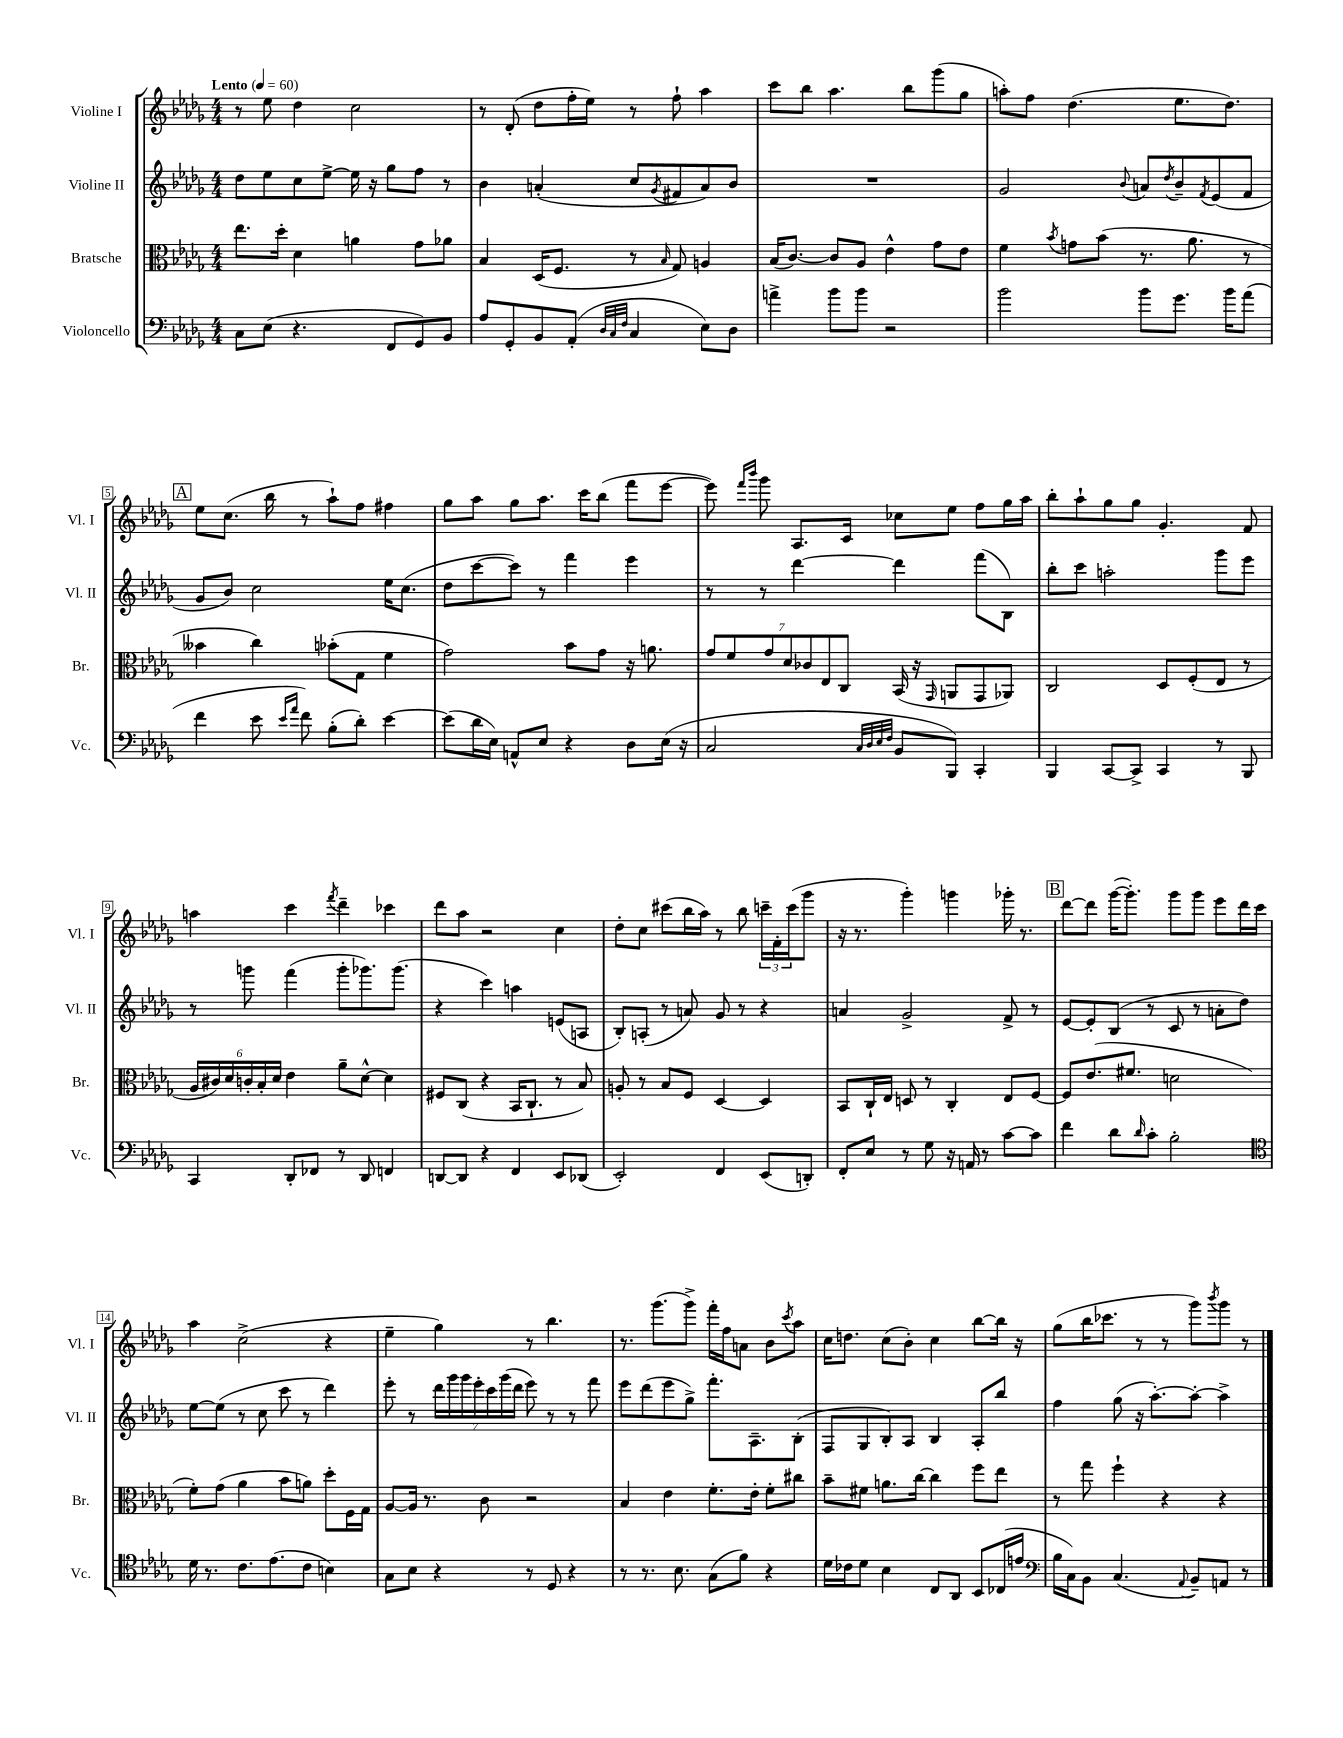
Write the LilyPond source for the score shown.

<<
\new StaffGroup <<
\new Staff = "s0" \with { instrumentName = "Violine I" shortInstrumentName = "Vl. I" } {
    \clef treble \key des \major \numericTimeSignature \time 4/4 \tempo "Lento" 4 = 60
    r8 ees''8 des''4 c''2 |
    r8 des'8-.( des''8 f''16-. ees''16) r8 f''8-! aes''4 |
    c'''8 bes''8 aes''4. bes''8 ges'''8( ges''8 |
    a''8-.) f''8 des''4.( ees''8. des''8.) |
    \mark \markup { \box "A" } ees''8 c''8.( bes''16 r8 aes''8-!) f''8 fis''4 |
    ges''8 aes''8 ges''8 aes''8. c'''16 bes''8( f'''8 ees'''8~ |
    ees'''8) \grace { f'''16 bes'''16 } ges'''8 aes8. c'16 ces''8 ees''8 f''8 ges''16 aes''16 |
    bes''8-. aes''8-! ges''8 ges''8 ges'4.-. f'8 |
    a''4 c'''4 \acciaccatura { f'''8 } des'''4-- ces'''4 |
    des'''8 aes''8 r2 c''4 |
    des''8-. c''8 cis'''8( bes''16 aes''16) r8 bes''8 \tuplet 3/2 { c'''16-- f'16-. c'''16( } ges'''8 |
    r16 r8. ges'''4-.) g'''4 ges'''16-. r8. |
    \mark \markup { \box "B" } des'''8~ des'''8 ges'''16~( ges'''8.-.) ges'''8 ges'''8 ees'''8 des'''16 c'''16 |
    aes''4 c''2->( r4 |
    ees''4-- ges''4) r8 bes''4. |
    r8. ges'''8.( ges'''8->) f'''16-. f''16 a'8 bes'8 \acciaccatura { c'''8 } aes''8 |
    c''16 d''8. c''8( bes'8-.) c''4 bes''8~ bes''16 r16 |
    ges''8( bes''16 ces'''8. r8 r8 ges'''8) \acciaccatura { bes'''8 } ges'''8 r8 \bar "|." |
}
\new Staff = "s1" \with { instrumentName = "Violine II" shortInstrumentName = "Vl. II" } {
    \clef treble \key des \major \numericTimeSignature \time 4/4
    des''8 ees''8 c''8 ees''8~-> ees''16 r16 ges''8 f''8 r8 |
    bes'4 a'4-.( c''8 \acciaccatura { ges'8 } fis'8 a'8) bes'8 |
    R1 |
    ges'2 \appoggiatura { bes'8 } a'8 \acciaccatura { des''8 } bes'8-- \acciaccatura { f'8 } ees'8( f'8 |
    \mark \markup { \box "A" } ges'8 bes'8) c''2 ees''16 c''8.( |
    des''8 c'''8~ c'''8) r8 f'''4 ees'''4 |
    r8 r8 des'''4~ des'''4 f'''8( bes8) |
    bes''8-. c'''8 a''2-. ges'''8 ees'''8 |
    r8 g'''8 f'''4( g'''8-. ges'''8.) ges'''8.( |
    r4 c'''4) a''4 e'8( a8 |
    bes8-.) a8-.( r8 a'8) ges'8 r8 r4 |
    a'4 ges'2-> f'8-> r8 |
    \mark \markup { \box "B" } ees'8~ ees'8-. bes8( r8 c'8 r8 a'8-. des''8) |
    ees''8~ ees''8( r8 c''8 c'''8 r8 des'''4) |
    ees'''8-. r8 \tuplet 7/4 { des'''16 ges'''16 ges'''16 ees'''16-. c'''16 ges'''16( des'''16 } ees'''8) r8 r8 f'''8 |
    ees'''8 des'''8( ees'''8 ges''8->) f'''8.-. aes8.-- bes8-.( |
    f8 ges8 bes8-.) aes8 bes4 aes8-. bes''8 |
    f''4 ges''8( r16 aes''8.~-.) aes''8~-. aes''4-> \bar "|." |
}
\new Staff = "s2" \with { instrumentName = "Bratsche" shortInstrumentName = "Br." } {
    \clef alto \key des \major \numericTimeSignature \time 4/4
    ees''8. des''16-. des'4 a'4 ges'8 aes'8 |
    bes4 des16( f8. r8 \grace { bes16 } ges8) a4 |
    bes16( c'8.~) c'8 aes8 ees'4-^ ges'8 ees'8 |
    f'4 \acciaccatura { bes'8 } g'8 bes'8( r8. aes'8. r8 |
    \mark \markup { \box "A" } beses'4 c''4) bes'8-.( ges8 f'4 |
    ges'2) bes'8 ges'8 r16 a'8. |
    \tuplet 7/4 { ges'8 f'8 ges'8 des'8 ces'8 ees8 c8 } bes,16( r16 \grace { ges,16 } a,8 ges,8 aes,8) |
    c2 des8 f8-.( ees8 r8 |
    \tuplet 6/4 { aes16 cis'16) des'16 c'16-. bes16-. des'16 } ees'4 aes'8-- des'8~-^ des'4 |
    fis8 c8( r4 bes,16 c8.-! r8 bes8) |
    a8-. r8 bes8 f8 des4~ des4 |
    bes,8 c16-! ees16 d8 r8 c4-. ees8 f8~ |
    \mark \markup { \box "B" } f8 ees'8.( fis'8. d'2 |
    f'8-.) ges'8( aes'4 bes'8 a'8) des''8-. f16 ges16 |
    aes8~ aes16 r8. c'8 r2 |
    bes4 ees'4 f'8.-. ees'16-. f'8-. cis''8 |
    bes'8-- fis'8 a'8. c''16~ c''4 f''8 ees''8 |
    r8 ges''8 f''4-! r4 r4 \bar "|." |
}
\new Staff = "s3" \with { instrumentName = "Violoncello" shortInstrumentName = "Vc." } {
    \clef bass \key des \major \numericTimeSignature \time 4/4
    c8 ees8( r4. f,8 ges,8) bes,8 |
    aes8 ges,8-. bes,8 aes,8-.( \grace { des32 c32 f32 } c4 ees8) des8 |
    a'4-> bes'8 bes'8 r2 |
    bes'2 bes'8 ges'8. bes'16 aes'8( |
    \mark \markup { \box "A" } f'4 ees'8 \grace { ees'16 aes'16 } f'8) bes8-.( des'8-.) ees'4~ |
    ees'8( des'16 ees16) a,8-^ ees8 r4 des8 ees16( r16 |
    c2 \grace { c32 des32 ees32 f32 } bes,8 bes,,8) c,4-. |
    bes,,4 c,8~ c,8-> c,4 r8 bes,,8 |
    c,4 des,8-. fes,8 r8 des,8 f,4 |
    d,8~ d,8 r4 f,4 ees,8 des,8( |
    ees,2-.) f,4 ees,8( d,8-.) |
    f,8-. ees8 r8 ges8 r16 a,16 r8 c'8~ c'8 |
    \mark \markup { \box "B" } f'4 des'8 \grace { des'16 } c'8-. bes2-. |
    \clef tenor des'16 r8. c'8. ees'8.( c'8 b4) |
    ges8 bes8 r4 r8 des8 r4 |
    r8 r8. bes8. ges8( f'8) r4 |
    des'16 ces'16 des'8 bes4 c8 aes,8 bes,8 ces16( e'16 |
    \clef bass bes16 c16) bes,8 c4.( \appoggiatura { aes,8 } bes,8--) a,8 r8 \bar "|." |
}
>>
>>
\layout { \context { \Score \override BarNumber.stencil = #(make-stencil-boxer 0.1 0.3 ly:text-interface::print) } }
